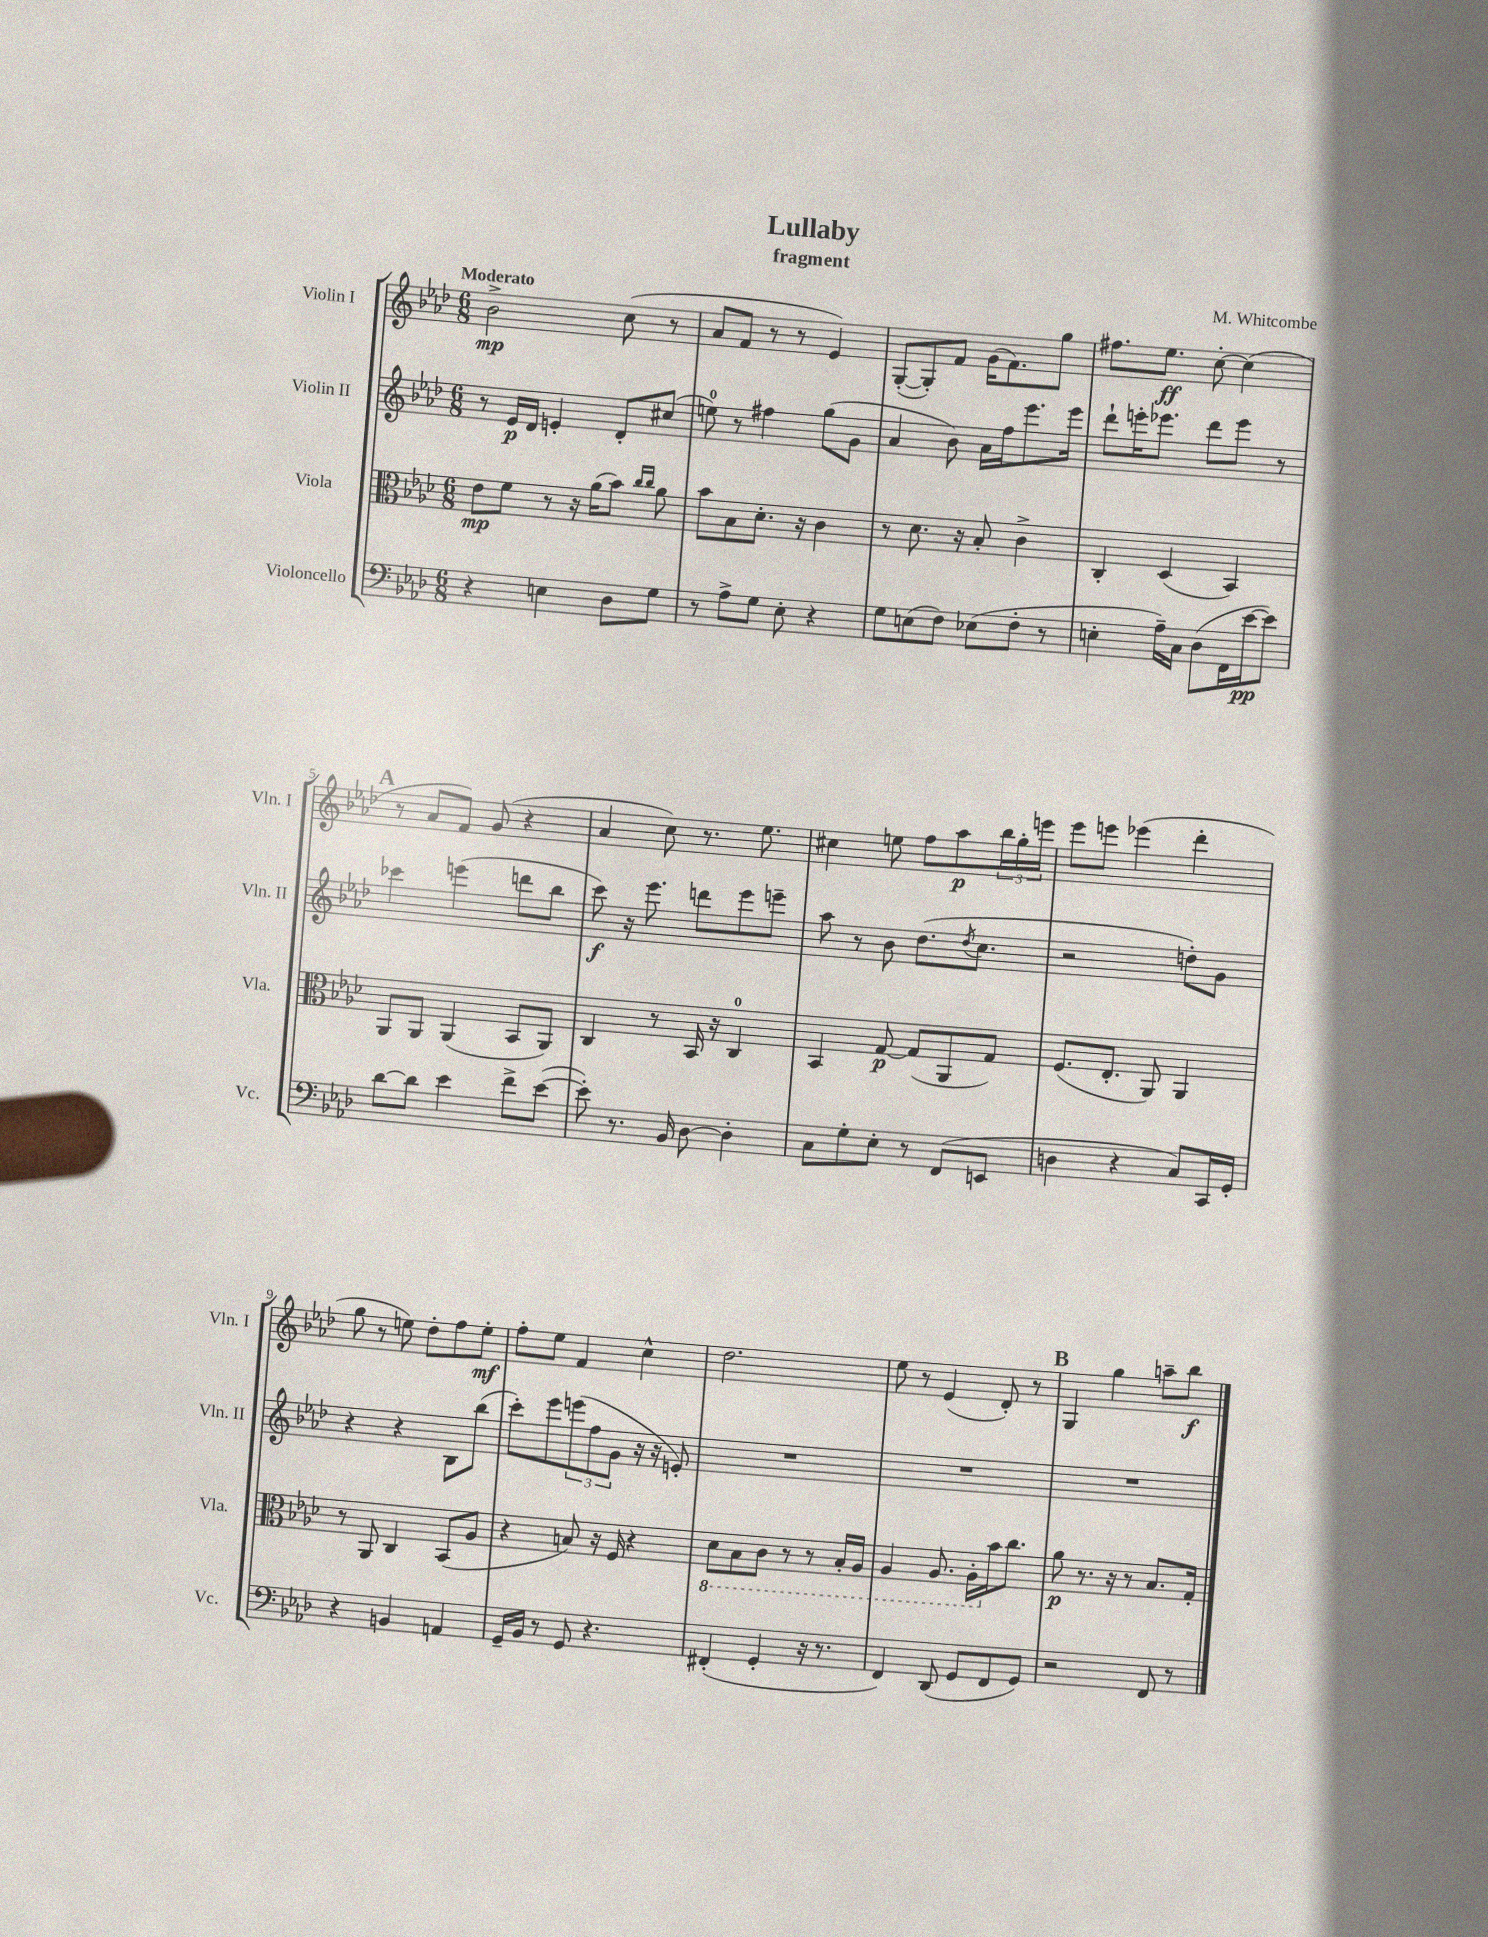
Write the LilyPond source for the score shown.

\header { title = "Lullaby" composer = "M. Whitcombe" subtitle = "fragment" }
<<
\new StaffGroup <<
\new Staff = "s0" \with { instrumentName = "Violin I" shortInstrumentName = "Vln. I" } {
    \clef treble \key aes \major \numericTimeSignature \time 6/8 \tempo "Moderato"
    bes'2->\mp c''8( r8 |
    aes'8 f'8 r8 r8 ees'4) |
    g8~-.( g8-.) f'8 g'16( f'8.) g''8 |
    fis''8. ees''8.\ff c''8~-. c''4( |
    \mark \markup { \bold "A" } r8 aes'8 f'8) g'8( r4 |
    aes'4 c''8) r8. ees''8. |
    cis''4 e''8 f''8 aes''8\p \tuplet 3/2 { bes''16 g''16-. e'''16 } |
    ees'''8 e'''8 ees'''4( des'''4-. |
    g''8 r8 e''8) des''8-. f''8 e''8-.\mf |
    f''8-. ees''8 f'4 c''4-^ |
    des''2. |
    ees''8 r8 ees'4( des'8-.) r8 |
    \mark \markup { \bold "B" } g4 g''4 a''8-- bes''8\f \bar "|." |
}
\new Staff = "s1" \with { instrumentName = "Violin II" shortInstrumentName = "Vln. II" } {
    \clef treble \key aes \major \numericTimeSignature \time 6/8
    r8 ees'16\p des'16 e'4-. des'8-. cis''8( |
    e''8-0) r8 fis''4 g''8( g'8 |
    aes'4 bes'8) aes'16 f''16 ees'''8. ees'''16 |
    des'''8-! e'''16-. ees'''8. des'''8 ees'''8 r8 |
    \mark \markup { \bold "A" } ces'''4 e'''4( d'''8 bes''8 |
    c'''8\f) r16 ees'''8. d'''8 ees'''8 e'''8-- |
    aes''8 r8 bes'8 des''8.( \acciaccatura { des''8 } c''8. |
    r2 d''8-.) g'8 |
    r4 r4 bes8 bes''8( |
    c'''8-.) ees'''8 \tuplet 3/2 { e'''8( f''8 g'8 } r16 r16 e'8-.) |
    R2. |
    R2. |
    \mark \markup { \bold "B" } R2. \bar "|." |
}
\new Staff = "s2" \with { instrumentName = "Viola" shortInstrumentName = "Vla." } {
    \clef alto \key aes \major \numericTimeSignature \time 6/8
    ees'8\mp f'8 r8 r16 aes'16( bes'8) \grace { c''16 c''16 } aes'8 |
    bes'8 bes8 des'8.-. r16 c'4 |
    r8 des'8. r16 bes8-. c'4-> |
    c4-. des4( bes,4) |
    \mark \markup { \bold "A" } aes,8 aes,8 aes,4( bes,8 aes,8) |
    c4 r8 bes,16 r16 c4-0 |
    bes,4 g8~\p g8( aes,8 g8) |
    f8.( ees8.-. aes,8) aes,4 |
    r8 aes,8 c4 bes,8( aes8 |
    r4 b8) r16 f16 r4 |
    \ottava #-1 des8 bes,8 c8 r8 r8 bes,16-. aes,16 |
    aes,4 aes,8. aes,16-. \ottava #0 bes'16 c''8. |
    \mark \markup { \bold "B" } aes'8\p r8. r16 r8 bes8. g16-. \bar "|." |
}
\new Staff = "s3" \with { instrumentName = "Violoncello" shortInstrumentName = "Vc." } {
    \clef bass \key aes \major \numericTimeSignature \time 6/8
    r4 e4 des8 g8 |
    r8 aes8-> g8 ees8-. r4 |
    g8 e8( f8) ees8( f8-. r8 |
    e4-. aes16--) c16 des8( f,16 ees'16~\pp ees'8) |
    \mark \markup { \bold "A" } des'8~ des'8 ees'4 f'8-> ees'8~( |
    ees'8-.) r8. bes,16 des8~ des4-. |
    c8 g8-. ees8-. r8 f,8( e,8 |
    d4 r4 c8) c,16 g,16-. |
    r4 b,4 a,4 |
    g,16-- bes,16 r8 g,8 r4. |
    fis,4-.( g,4-. r16 r8. |
    f,4) des,8( g,8 f,8 g,8) |
    \mark \markup { \bold "B" } r2 f,8 r8 \bar "|." |
}
>>
>>
